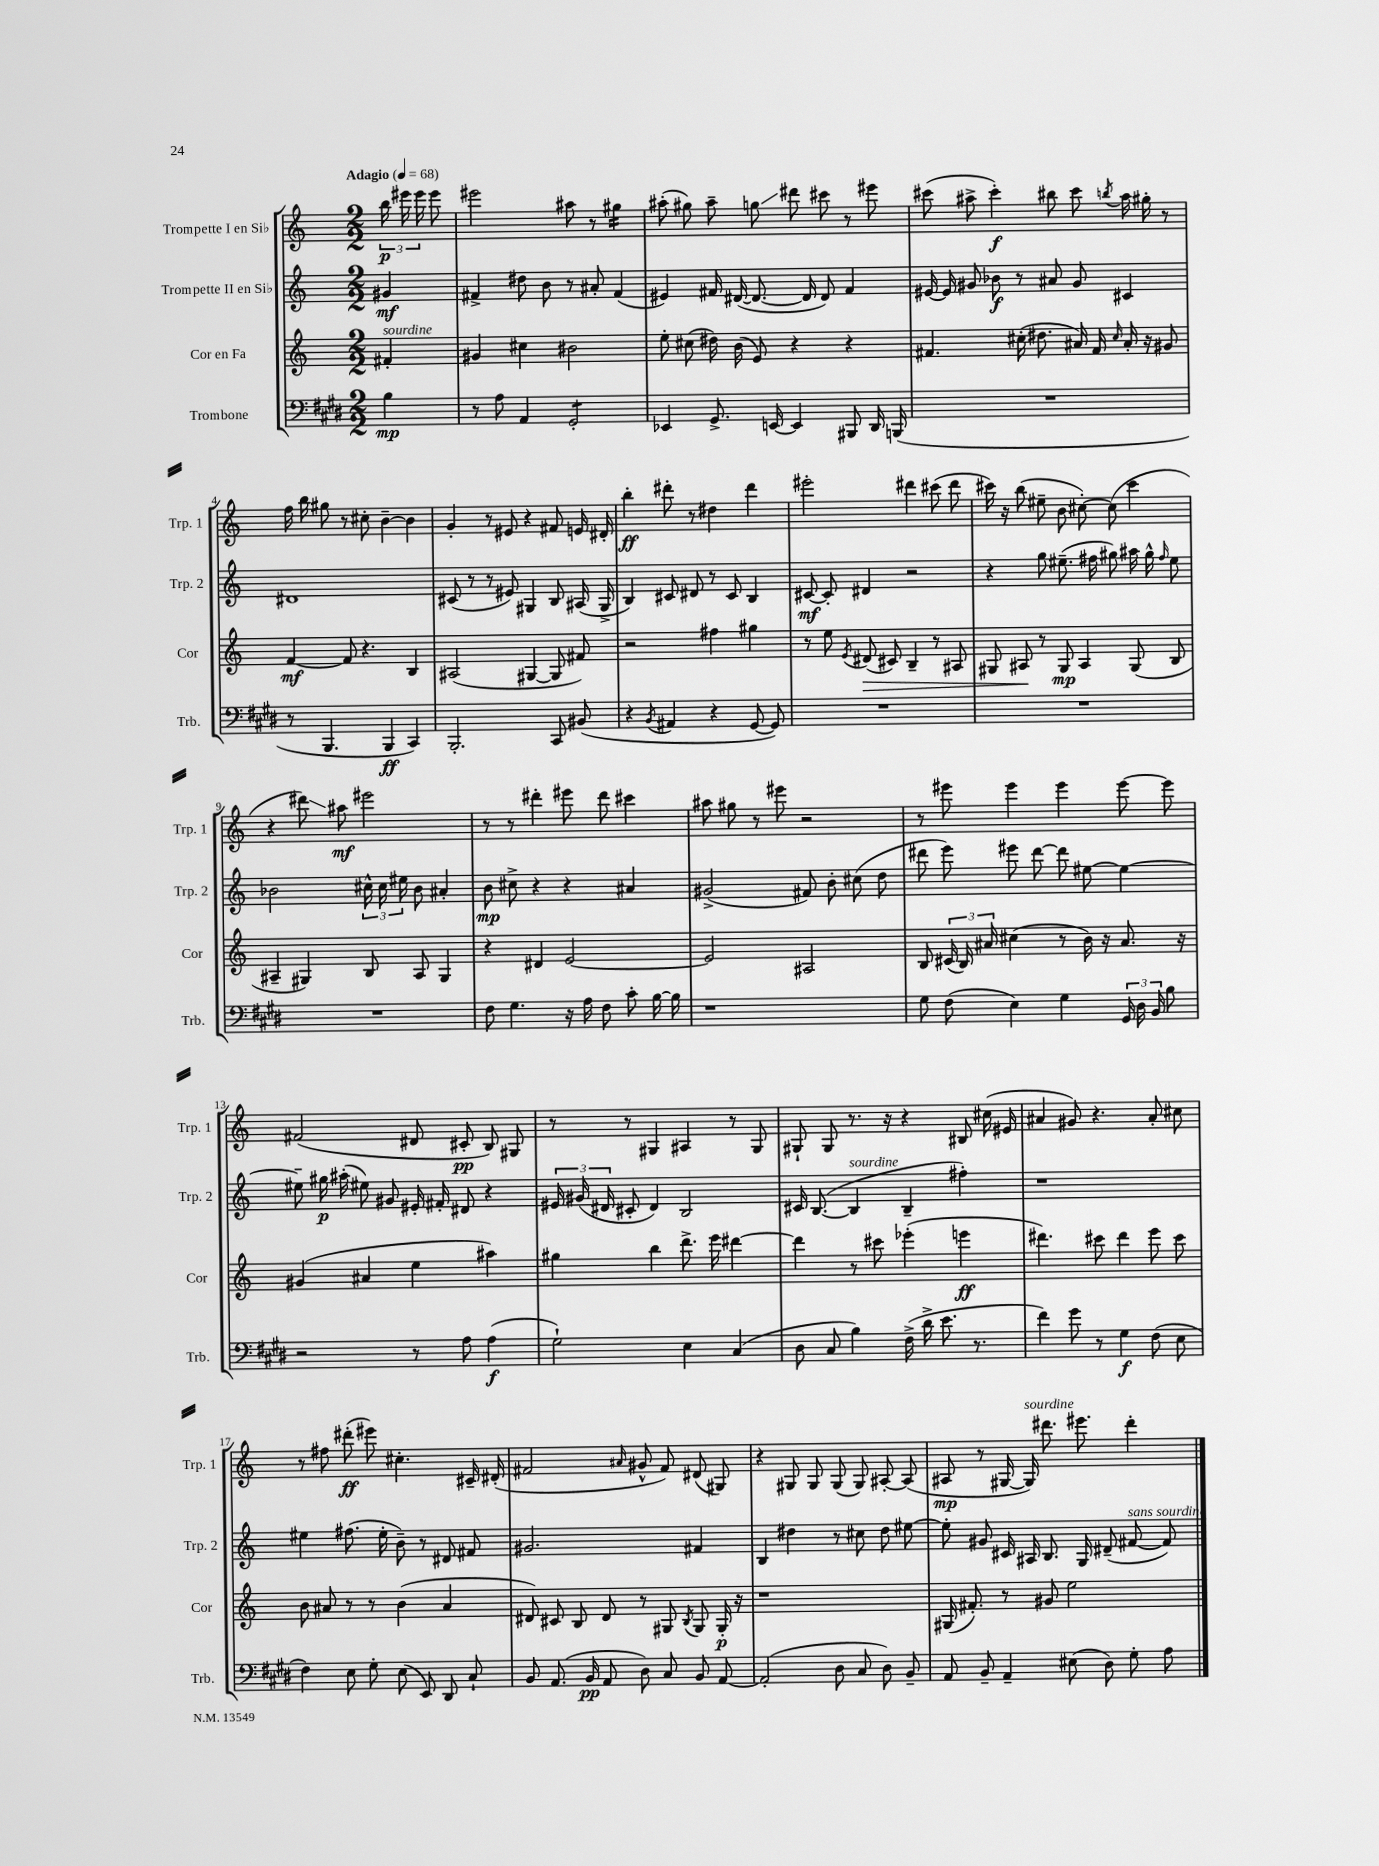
<<
\new StaffGroup <<
\new Staff = "s0" \with { instrumentName = "Trompette I en Sib" shortInstrumentName = "Trp. 1" } {
    \clef treble \key c \major \numericTimeSignature \time 2/2 \partial 4 \tempo "Adagio" 4 = 68
    \autoBeamOff \tuplet 3/2 { b''16\p eis'''16 eis'''16 } eis'''8 |
    eis'''2 ais''8 r8 gis''4:16 |
    ais''8-.( gis''8) ais''8-- g''8\glissando dis'''8 cis'''8 r8 eis'''8 |
    cis'''8( ais''8-> cis'''4-.\f) bis''8 cis'''8 \acciaccatura { b''8 } ais''16 gis''16-. r8 |
    f''16 b''16 gis''8 r8 cis''8-. b'4~-- b'4 |
    g'4-. r8 eis'8 r4 fis'8 e'16 dis'16-. |
    b''4-.\ff dis'''8-. r8 dis''4 dis'''4 |
    eis'''2-. dis'''4 cis'''8( dis'''8 |
    cis'''16) r16 b''8( eis''8-- b'8 cis''8~-.) cis''8( cis'''4 |
    r4 dis'''8\glissando) ais''8\mf eis'''2 |
    r8 r8 dis'''4-. eis'''8 dis'''8 cis'''4 |
    ais''8 gis''8 r8 eis'''8 r2 |
    r8 eis'''8 eis'''4 eis'''4 eis'''8~ eis'''8 |
    fis'2( dis'8 cis'8-.\pp b8) gis8 |
    r8 r8 gis4 ais4 r8 gis8 |
    gis8-! gis8 r8. r16 r4 bis8 cis''16( eis'16 |
    ais'4 gis'8) r4. ais'8-. cis''8 |
    r8 fis''8 dis'''8-.\ff( eis'''8) cis''4.-. cis'16-- dis'16-.( |
    fis'2 \grace { ais'16 } gis'8-^ fis'8) dis'8( gis8) |
    r4 gis8 gis8 gis8( gis8) ais8~-. ais8( |
    ais8\mp r8 gis16~ gis16^\markup { \italic "sourdine" }) dis'''8. eis'''8. dis'''4-. \bar "|." |
}
\new Staff = "s1" \with { instrumentName = "Trompette II en Sib" shortInstrumentName = "Trp. 2" } {
    \clef treble \key c \major \numericTimeSignature \time 2/2 \partial 4
    \autoBeamOff gis'4\mf |
    fis'4-> dis''8 b'8 r8 ais'8-. fis'4( |
    eis'4) fis'16 dis'16~( dis'8.~ dis'16 dis'8) fis'4 |
    eis'16~ eis'16 gis'8 bes'8\f r8 ais'8 gis'8 cis'4 |
    dis'1 |
    cis'8( r8 r8 eis'8) gis4 b8 ais16( gis16-> |
    b4) cis'8 dis'8 r8 cis'8 b4 |
    cis'8~\mf cis'8-. dis'4 r2 |
    r4 g''8 eis''8.--( fis''16 gis''8) ais''16 gis''16-^ \grace { fis''16 } eis''8 |
    bes'2 \tuplet 3/2 { cis''16-^ cis''16 eis''16 } bes'8 ais'4-. |
    b'8\mp cis''8-> r4 r4 ais'4 |
    gis'2->( fis'8) b'8-. cis''8( d''8 |
    dis'''8 e'''8) eis'''8 dis'''8~ dis'''8 eis''8~ eis''4~ |
    eis''8-- gis''16\p ais''16-.( eis''8) gis'8 eis'16-. fis'16-. dis'8 r4 |
    \tuplet 3/2 { eis'16 gis'16( dis'16 } cis'8-. dis'4) b2 |
    cis'16 b8.~( b4^\markup { \italic "sourdine" } b4-- fis''4-.) |
    r1 |
    eis''4 fis''8.( eis''16-. b'8--) r8 dis'8 fis'8 |
    gis'2. fis'4 |
    b4 dis''4 r8 cis''8 dis''8 eis''8~ |
    eis''8-. gis'8 cis'16 ais16 b8. g16 dis'8--( fis'8~^\markup { \italic "sans sourdine" } fis'8) \bar "|." |
}
\new Staff = "s2" \with { instrumentName = "Cor en Fa" shortInstrumentName = "Cor" } {
    \clef treble \key c \major \numericTimeSignature \time 2/2 \partial 4
    \autoBeamOff fis'4-.^\markup { \italic "sourdine" } |
    gis'4 cis''4 bis'2 |
    e''8-. cis''8( dis''16) b'16( e'8) r4 r4 |
    fis'4. cis''16-.( dis''8. ais'16) fis'16 \grace { cis''16 } ais'16-. r16 gis'8 |
    f'4~\mf f'8 r4. b4 |
    ais2( gis4~ gis8 fis'8) |
    r2 fis''4 gis''4 |
    r8 e''8 \acciaccatura { e'8 } dis'8\>( cis'8) b4-- r8 ais8 |
    gis8 ais8\! r8 gis8\mp ais4 gis8( b8 |
    ais4-- gis4) b8 ais8 gis4 |
    r4 dis'4 e'2~ |
    e'2 ais2 |
    b8 \tuplet 3/2 { cis'16( b16) ais'16 } cis''4( r8 b'16) r16 ais'8. r16 |
    gis'4( ais'4 e''4 ais''4) |
    gis''4 b''4 d'''8.-> e'''16 dis'''4~ |
    dis'''4 r8 cis'''8 ees'''4-.( e'''4\ff |
    dis'''4.) cis'''8 dis'''4 e'''8 cis'''8 |
    b'8 ais'8 r8 r8 b'4( ais'4 |
    dis'8) cis'8 b8 dis'8 r8 gis8 \acciaccatura { b8 } gis8 gis16-.\p r16 |
    r1 |
    gis16( fis'8.-.) r8 gis'8 e''2 \bar "|." |
}
\new Staff = "s3" \with { instrumentName = "Trombone" shortInstrumentName = "Trb." } {
    \clef bass \key e \major \numericTimeSignature \time 2/2 \partial 4
    \autoBeamOff b4\mp |
    r8 a8 a,4 gis,2:8-. |
    ees,4 gis,8.-> e,16~ e,4 bis,,8 dis,16 b,,16( |
    R1 |
    r8 b,,4. b,,4\ff cis,4) |
    b,,2.-. cis,8 bis,8( |
    r4 \acciaccatura { b,8 } ais,4 r4 gis,8~ gis,8) |
    R1 |
    R1 |
    R1 |
    fis8 gis4. r16 a16 fis8 cis'8-. b16~ b16 |
    r1 |
    gis8 fis8( e4) gis4 \tuplet 3/2 { gis,16 dis16 b,16 } b8 |
    r2 r8 a8 a4\f( |
    gis2-!) e4 cis4( |
    dis8 cis8 b4) fis16->( dis'16-> e'8. r8. |
    fis'4) gis'8 r8 gis4\f fis8( e8 |
    fis4) e8 gis8-. e8( e,8) dis,8 cis8-! |
    b,8 a,8.( b,16\pp a,8 dis8) cis8 b,8 a,8~ |
    a,2-.( dis8 cis8 dis8) b,8-- |
    a,8 b,8-- a,4-- eis8( dis8) gis8-. a8 \bar "|." |
}
>>
>>
